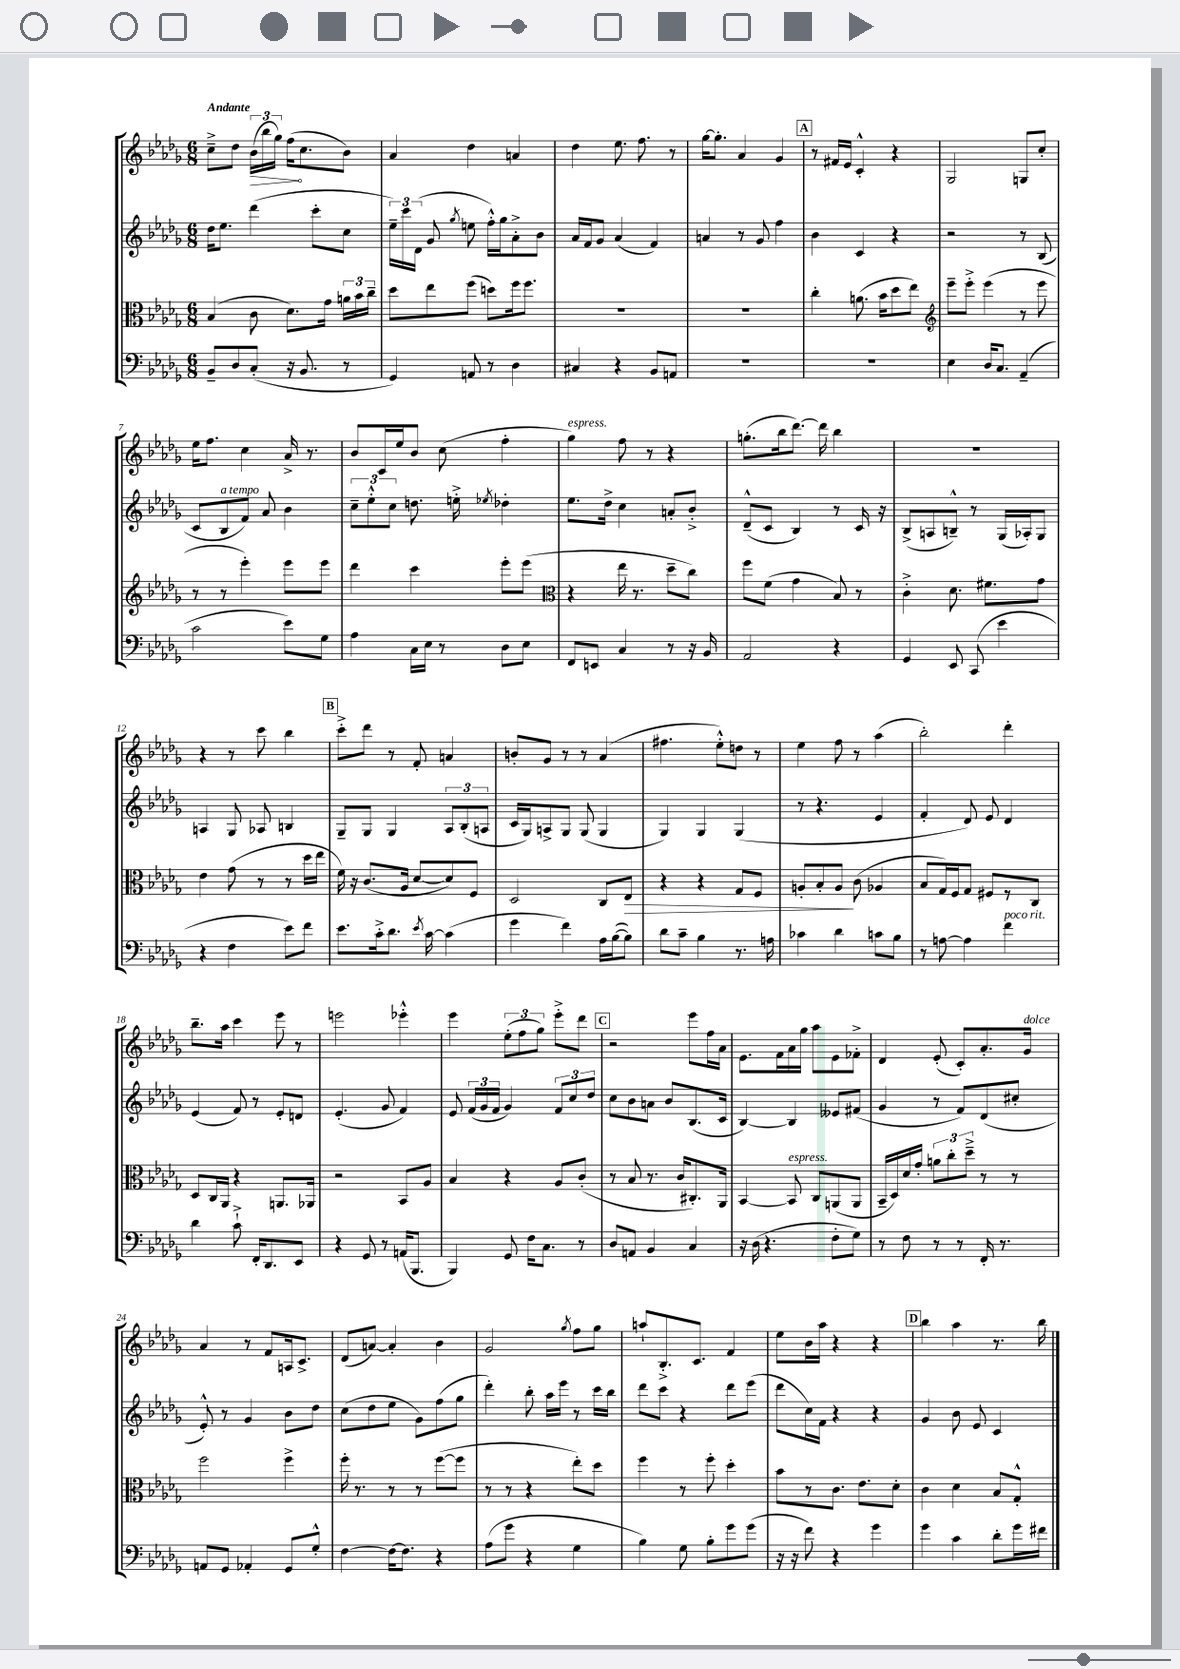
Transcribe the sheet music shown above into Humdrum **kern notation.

**kern	**kern	**kern	**kern
*staff4	*staff3	*staff2	*staff1
*clefF4	*clefC3	*clefG2	*clefG2
*k[b-e-a-d-g-]	*k[b-e-a-d-g-]	*k[b-e-a-d-g-]	*k[b-e-a-d-g-]
*M6/8	*M6/8	*M6/8	*M6/8
8BB-~	(4B-	16dd-	8cc~^
.	.	8.ee-	.
8D-	.	.	8dd-
(8C'	8c	(4ddd-	(24b-
.	.	.	24bb-
.	.	.	24gg-)
16r	8.d-)	.	(16ff
8.BB-	.	.	8.cc
.	.	8ccc'	.
.	16g-	.	.
8r	24a	8cc	8b-)
.	24b-	.	.
.	24cc~	.	.
=	=	=	=
4GG-)	8dd-	24ee-~)	4a-
.	.	24ccc	.
.	.	(24d-	.
.	8ee-	8g-	.
.	.	8qgg-	.
8AA	(8ff	8ee	4dd-
8r	8dd)	16ff'^^)	.
.	.	16gg-	.
4D-	16ff	8a-'^	4a
.	8.ff	.	.
.	.	8b-	.
=	=	=	=
4C#	2.r	16a-	4dd-
.	.	16f	.
.	.	8g-	.
4r	.	(4a-	8.ee-
.	.	.	8.ff
8BB-	.	4f)	.
8AA	.	.	8r
=	=	=	=
2.r	2.r	4a	[16gg-
.	.	.	8.gg-']
.	.	8r	4a-
.	.	8g-	.
.	.	4ff	4g-
=	=	=	=
2.r	4cc'	4b-	8r
.	.	.	16f#
.	.	.	16e-
.	(8.a	4c	4c'^^
.	16b-	.	.
.	8dd-	4r	4r
.	8ee-)	.	.
=	=	=	=
*	*clefG2	*	*
4E-	8eee-~	2r	2G-
.	8eee-'^	.	.
16D-	(4eee-	.	.
8.C	.	.	.
(4AA-~	8r	8r	8G
.	8eee-	(8B-	8cc'
=	=	=	=
2c	8r	8c	16ee-
.	.	.	8.ff
.	8r	8B-	.
.	4eee-')	8f)	4cc
.	.	8a-	.
8e-)	8eee-	4b-	16a-^
.	.	.	8.r
8G-	8eee-	.	.
=	=	=	=
4A-	4ddd-	12cc~	8b-
.	.	12ee-'^^	.
.	.	.	16c
.	.	12cc	.
.	.	.	16ee-
16C	4ccc	8.dd	8b-
16E-	.	.	.
8r	.	.	(8cc
.	.	16ee'^	.
.	.	8qee-	.
8D-	8eee-'	4dd-'	4ff'
8E-	(8eee-	.	.
=	=	=	=
*	*clefC3	*	*
8FF	4r	8.ee-	4gg-)
8EE	.	.	.
.	.	16dd-^	.
4C	16ee-	4cc	8ff
.	8.r	.	.
.	.	.	8r
8r	8dd-~	8a'	4r
16r	8cc)	8b-'^	.
16BB-	.	.	.
=	=	=	=
2AA-	8ff	(8d-~^^	(8.gg'
.	(8f	8c	.
.	.	.	16bb-
.	4g-	4B-)	[8.ddd-)
.	.	.	16ddd-]
4r	8B-)	8r	4bb-
.	8r	16c	.
.	.	16r	.
=	=	=	=
4GG-	4c'^	(8B-^	2.r
.	.	8A	.
8EE-	8.d-	8B~^^)	.
(8CC	.	8r	.
.	8.f#	.	.
4e-	.	(16G-	.
.	.	16A-')	.
.	8g-	8G-	.
=	=	=	=
4r	4e-	4A	4r
4F	(8g-	8G-	8r
.	8r	8A-	8ccc
8e-)	8r	4B	4bb-
8f	16dd-	.	.
.	16ee-	.	.
=	=	=	=
8.e-	16f)	8G-~	8ccc'^
.	16r	.	.
.	(8.c	8G-	8ddd-
16c'^	.	.	.
8.d-	.	4G-	8r
.	16A-	.	.
.	[8d-	.	8f'
8qe-	.	.	.
[16c	.	.	.
(4c]	8d-])	12A-	4a
.	.	(12B-'	.
.	8F	.	.
.	.	12A	.
=	=	=	=
4g-	2D-	16c	8b'
.	.	16G-)	.
.	.	8A^	8g-
4f)	.	8G-	8r
.	.	(8G-	8r
16A-	8C	4G-	(4a-
([16B-	.	.	.
8B-])	8E-	.	.
=	=	=	=
8d-	4r	4G-)	4.ff#
8c~	.	.	.
4B-	4r	4G-	.
.	.	.	8ee-'^^)
8.r	8G-	(4G-	8dd
.	8F	.	8r
16A	.	.	.
=	=	=	=
4c-	8A'	8r	4ee-
.	8B-'	4.r	.
4d-	8A	.	8ff
.	(8c	.	8r
8c	4A-	4e-	(4aa-
8B-	.	.	.
=	=	=	=
8r	8B-	4f'	2bb-')
[8A	16G-)	.	.
.	16F	.	.
4A]	8G-	8d-)	.
.	8F#	8e-	.
4f	8r	4d-	4ddd-'
.	8C	.	.
=	=	=	=
4d-	8D-	(4e-	8.bb-~
.	16C	.	.
.	16AA-	.	16aa-
8c`^	4r	8f)	4ccc
16FF'	.	8r	.
8.DD-	.	.	.
.	8.AA	8e-'	8eee-
8EE-	.	8d	8r
.	16AA-	.	.
=	=	=	=
4r	2r	(4.e-'	2eee
8GG-	.	.	.
8r	.	8g-	.
(16AA	8BB-	4f)	4eee-'^^
8.BBB-	.	.	.
.	8A-	.	.
=	=	=	=
4BBB-)	4B-	8e-	4eee-
.	.	(24f	.
.	.	24g-	.
.	.	24f	.
8GG-	4r	4g-)	(12ee-'
.	.	.	12ff
16F	.	.	.
.	.	.	12gg-)
8.C	.	.	.
.	8A-	12f	8eee-'^
.	.	12cc	.
8r	(8c'	.	8ddd-
.	.	12dd-	.
=	=	=	=
8D-	8r	8cc	2r
8AA	8B-	8b-	.
4BB-	8.r	8a	.
.	.	8b-	.
.	16c	.	.
4C	8.C#')	(8.B-	8eee-
.	.	.	16ff
.	16AA-	16c	16a-
=	=	=	=
16r	[4BB-	[4B-)	8.e-
(16D-	.	.	.
4.r	.	.	.
.	.	.	16f
.	8BB-]	4B-]	16a-
.	.	.	16gg-
.	8C	.	8aa-
8F'	(8AA	8e--	8e-
8G-)	8AA	(8f#	8f-'^
=	=	=	=
8r	16BB-~	4g-	4d-
.	16D-)	.	.
8F	16d-	.	.
.	16g-'	.	.
8r	12a	8r	(8e-'
.	12cc'	.	.
8r	.	8f)	8c')
.	12dd-~^	.	.
16FF'	8r	(8d-	8.a-'
8.r	.	.	.
.	8r	8cc#'	.
.	.	.	16g-
=	=	=	=
8AA	2ff	8e-'^^)	4a-
8GG-	.	8r	.
4AA-'	.	4g-	8r
.	.	.	8f
8GG-	4ff^	8b-	16A
.	.	.	8.c^
8G-'^^	.	8dd-	.
=	=	=	=
[4F	16ff'	(8cc	(8d-
.	8.r	.	.
.	.	8dd-	[8a)
16F_	8r	8ee-	4a']
8.F]	.	.	.
.	8r	8g-)	.
4r	([8ff	(8ff	4b-
.	8ff]	8gg-	.
=	=	=	=
(8A-	8r	4ddd-')	2g-
8g-	8r	.	.
4r	4r	8bb-'	.
.	.	16aa-	.
.	.	16eee-	.
.	.	.	8qgg-
4G-	8ee-')	8r	8ff
.	8dd-	16ccc	8gg-
.	.	16bb-	.
=	=	=	=
4B-)	4ff	8ddd-	8aa`
.	.	8ccc	8.B-'^
8G-	8r	4r	.
.	.	.	8.c
8B-'	8ff'	.	.
8g-	4dd-'	8ddd-	4f
(8g-	.	(8eee-	.
=	=	=	=
16r	8b-	8ddd-	8ee-
16r	.	.	.
8f)	8r	16cc)	16b-
.	.	16f	16aa-
4r	8.c	4r	4r
.	8.e-	.	.
4g-	.	4r	4r
.	8d-'	.	.
=	=	=	=
4g-	4c	4g-	4bb-
4c	4d-	8b-	4aa-
.	.	8e-	.
8d-'	8B-	4c	8.r
16g-	8G-'^^	.	.
16f#	.	.	16bb-
==	==	==	==
*-	*-	*-	*-
